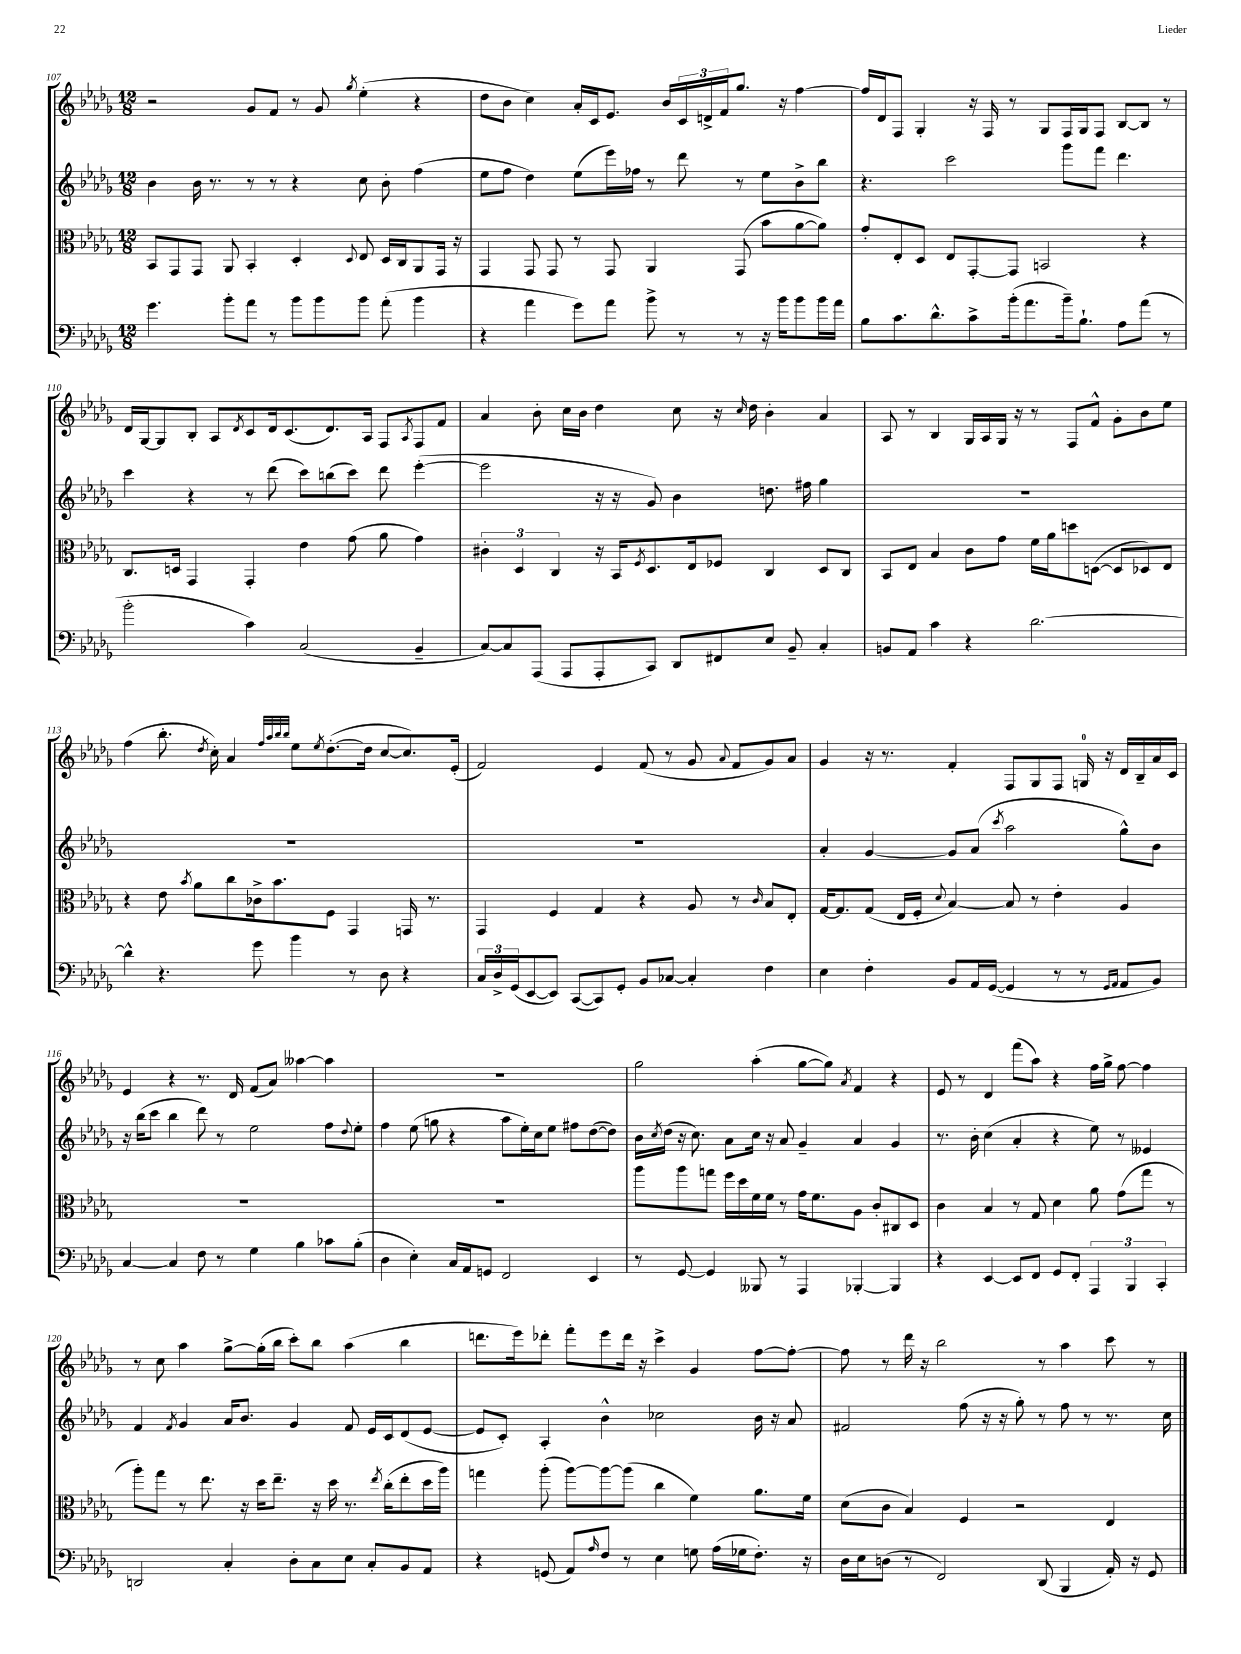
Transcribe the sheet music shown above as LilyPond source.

<<
\new StaffGroup <<
\new Staff = "s0" {
    \clef treble \key des \major \numericTimeSignature \time 12/8
    r2 ges'8 f'8 r8 ges'8 \acciaccatura { ges''8 } ees''4-.( r4 |
    des''8 bes'8 c''4) aes'16-. c'16 ees'8. bes'16 \tuplet 3/2 { c'16 d'16-> f'16 } ges''8. r16 f''4~ |
    f''16 des'16 f8 ges4-. r16 f16 r8 ges8 f16 ges16 f8 bes8~ bes8 r8 |
    des'16 ges16~ ges8 bes8-. aes8 \acciaccatura { des'8 } c'8 des'16 c'8.( des'8.) aes16 f8 \acciaccatura { aes8 } f8 f'8 |
    aes'4 bes'8-. c''16 bes'16 des''4 c''8 r16 \grace { c''16 } des''16 bes'4-. aes'4 |
    aes8 r8 bes4 ges16 aes16 ges16 r16 r8 f8 f'8-^ ges'8-. bes'8 ees''8 |
    f''4( bes''8.-. \acciaccatura { des''8 } c''16-.) aes'4 \grace { f''32 aes''32 bes''32 bes''32 } ees''8 \acciaccatura { ees''8 } des''8.~-.( des''16 c''8~ c''8.) ees'16-.( |
    f'2) ees'4 f'8( r8 ges'8 \appoggiatura { aes'8 } f'8 ges'8) aes'8 |
    ges'4 r16 r8. f'4-. f8 ges8 f8 g16-0 r16 des'16 bes16-- aes'16 c'16 |
    ees'4 r4 r8. des'16 f'8( aes'8) aeses''4~ aeses''4 |
    R1. |
    ges''2 aes''4-.( ges''8~ ges''8) \acciaccatura { aes'8 } f'4 r4 |
    ees'8 r8 des'4 f'''8( aes''8) r4 f''16 ges''16-> f''8~ f''4 |
    r8 c''8 aes''4 ges''8~-> ges''16-.( bes''16 c'''8-.) bes''8 aes''4( bes''4 |
    d'''8. ees'''16) des'''8-. f'''8-. ees'''8 des'''16 r16 c'''4-> ges'4 f''8~ f''8~-. |
    f''8 r8 des'''16 r16 bes''2 r8 aes''4 c'''8 r8 \bar "|." |
}
\new Staff = "s1" {
    \clef treble \key des \major \numericTimeSignature \time 12/8
    bes'4 bes'16 r8. r8 r8 r4 c''8 bes'8-. f''4( |
    ees''8 f''8 des''4) ees''8( ees'''16) fes''16 r8 des'''8 r8 ees''8 bes'8-> bes''8 |
    r4. c'''2 ges'''8 f'''8 des'''4. |
    c'''4 r4 r8 des'''8( c'''8) b''8( c'''8) des'''8 ees'''4~-.( |
    ees'''2 r16 r16 ges'8) bes'4 d''8. fis''16 ges''4 |
    R1. |
    R1. |
    R1. |
    aes'4-. ges'4~ ges'8 aes'8( \acciaccatura { c'''8 } aes''2 ges''8-^) bes'8 |
    r16 bes''16( c'''8 bes''4 des'''8) r8 ees''2 f''8 \appoggiatura { des''8 } ees''8-. |
    f''4 ees''8( g''8 r4 aes''8 ees''16-.) c''16 ees''8 fis''8 des''8~( des''8) |
    bes'16 \acciaccatura { c''8 } des''16( r16 c''8.) aes'8 c''16 r16 aes'8 ges'4-- aes'4 ges'4 |
    r8. bes'16-. c''4( aes'4-. r4 ees''8) r8 eeses'4 |
    f'4 \acciaccatura { f'8 } ges'4 aes'16 bes'8. ges'4 f'8 ees'16 c'16 des'8( ees'8~ |
    ees'8 c'8-.) aes4-. bes'4-^ ces''2 bes'16 r16 aes'8 |
    fis'2 f''8( r16 r16 ges''8-.) r8 f''8 r8 r8. c''16 \bar "|." |
}
\new Staff = "s2" {
    \clef alto \key des \major \numericTimeSignature \time 12/8
    bes,8 ges,8 ges,8 aes,8 bes,4-. des4-. \appoggiatura { des8 } ees8 des16 c16 aes,8 ges,16 r16 |
    ges,4 ges,8 ges,8 r8 ges,8 aes,4 ges,8( bes'8 aes'8~ aes'8) |
    ges'8-. ees8-. des8 ees8 ges,8~-. ges,8 b,2 r4 |
    c8. d16 ges,4 ges,4-. ees'4 ges'8( aes'8 ges'4) |
    \tuplet 3/2 { cis'4-. des4 c4 } r16 bes,16 \acciaccatura { f8 } des8. ees16 fes8 c4 des8 c8 |
    bes,8 ees8 bes4 c'8 ges'8 f'16 aes'16 d''8 d8~( d8 des8) ees8 |
    r4 ees'8 \acciaccatura { bes'8 } aes'8 c''8 ces'16-> bes'8. f8 ges,4 g,16 r8. |
    ges,4 f4 ges4 r4 aes8 r8 \grace { c'16 } bes8 ees8-. |
    ges16~ ges8. ges8( ees16 f16-. \appoggiatura { des'8 } bes4~) bes8 r8 ees'4-. aes4 |
    R1. |
    R1. |
    aes''8 aes''8 g''8 f''16 des''16 f'16 f'16 r8 ges'16 f'8. aes8 c'8-. cis8 des8 |
    c'4 bes4 r8 ges8 des'4 aes'8 ges'8( ges''8 r8 |
    aes''8-.) ges''8 r8 ees''8. r16 des''16 ees''8.-- r16 des''16 r8. \acciaccatura { ees''8 } c''16-.( ees''8-. des''16 aes''16) |
    g''4 aes''8-.( aes''8~) aes''8~ aes''8( c''4 f'4) aes'8. f'16 |
    des'8( c'8 bes4) f4 r2 ees4 \bar "|." |
}
\new Staff = "s3" {
    \clef bass \key des \major \numericTimeSignature \time 12/8
    ges'4. bes'8-. aes'8 r8 bes'8 bes'8 bes'8 aes'8-.( bes'4 |
    r4 aes'4 ges'8) aes'8 bes'8-> r8 r8 r16 bes'16 bes'8 bes'16 aes'16 |
    bes8 c'8. des'8.-^ c'8-> bes'16-.( aes'8. bes'16--) bes8.-! aes8 aes'8( r8 |
    bes'2-. c'4) c2( bes,4-- |
    c8~) c8 aes,,8( aes,,8 aes,,8-. c,8) des,8 fis,8 ees8 bes,8-- c4-. |
    b,8 aes,8 c'4 r4 des'2.~ |
    des'4-^ r4. ges'8 bes'4 r8 des8 r4 |
    \tuplet 3/2 { c16 des16-> ges,16( } ees,8~ ees,8) c,8~( c,8) ges,8-. bes,8 ces8~ ces4-. f4 |
    ees4 f4-. bes,8 aes,16 ges,16~( ges,4 r8 r8 \grace { ges,16 aes,16 } aes,8 bes,8) |
    c4~ c4 f8 r8 ges4 bes4 ces'8 bes8-.( |
    des4 ees4-.) c16 aes,16 g,8 f,2 ees,4 |
    r8 ges,8~ ges,4 beses,,8 r8 aes,,4 bes,,4~-. bes,,4 |
    r4 ees,4~ ees,8 f,8 ges,8 f,8-. \tuplet 3/2 { aes,,4 bes,,4 c,4-. } |
    d,2 c4-. des8-. c8 ees8 c8-. bes,8 aes,8 |
    r4 g,8( aes,8) \grace { aes16 } f8 r8 ees4 g8 aes16( ges16 f8.-.) r16 |
    des16 ees16 d8( r8 f,2) des,8( bes,,4 aes,16-.) r16 ges,8 \bar "|." |
}
>>
>>
\layout { \context { \Score currentBarNumber = #107 } }
